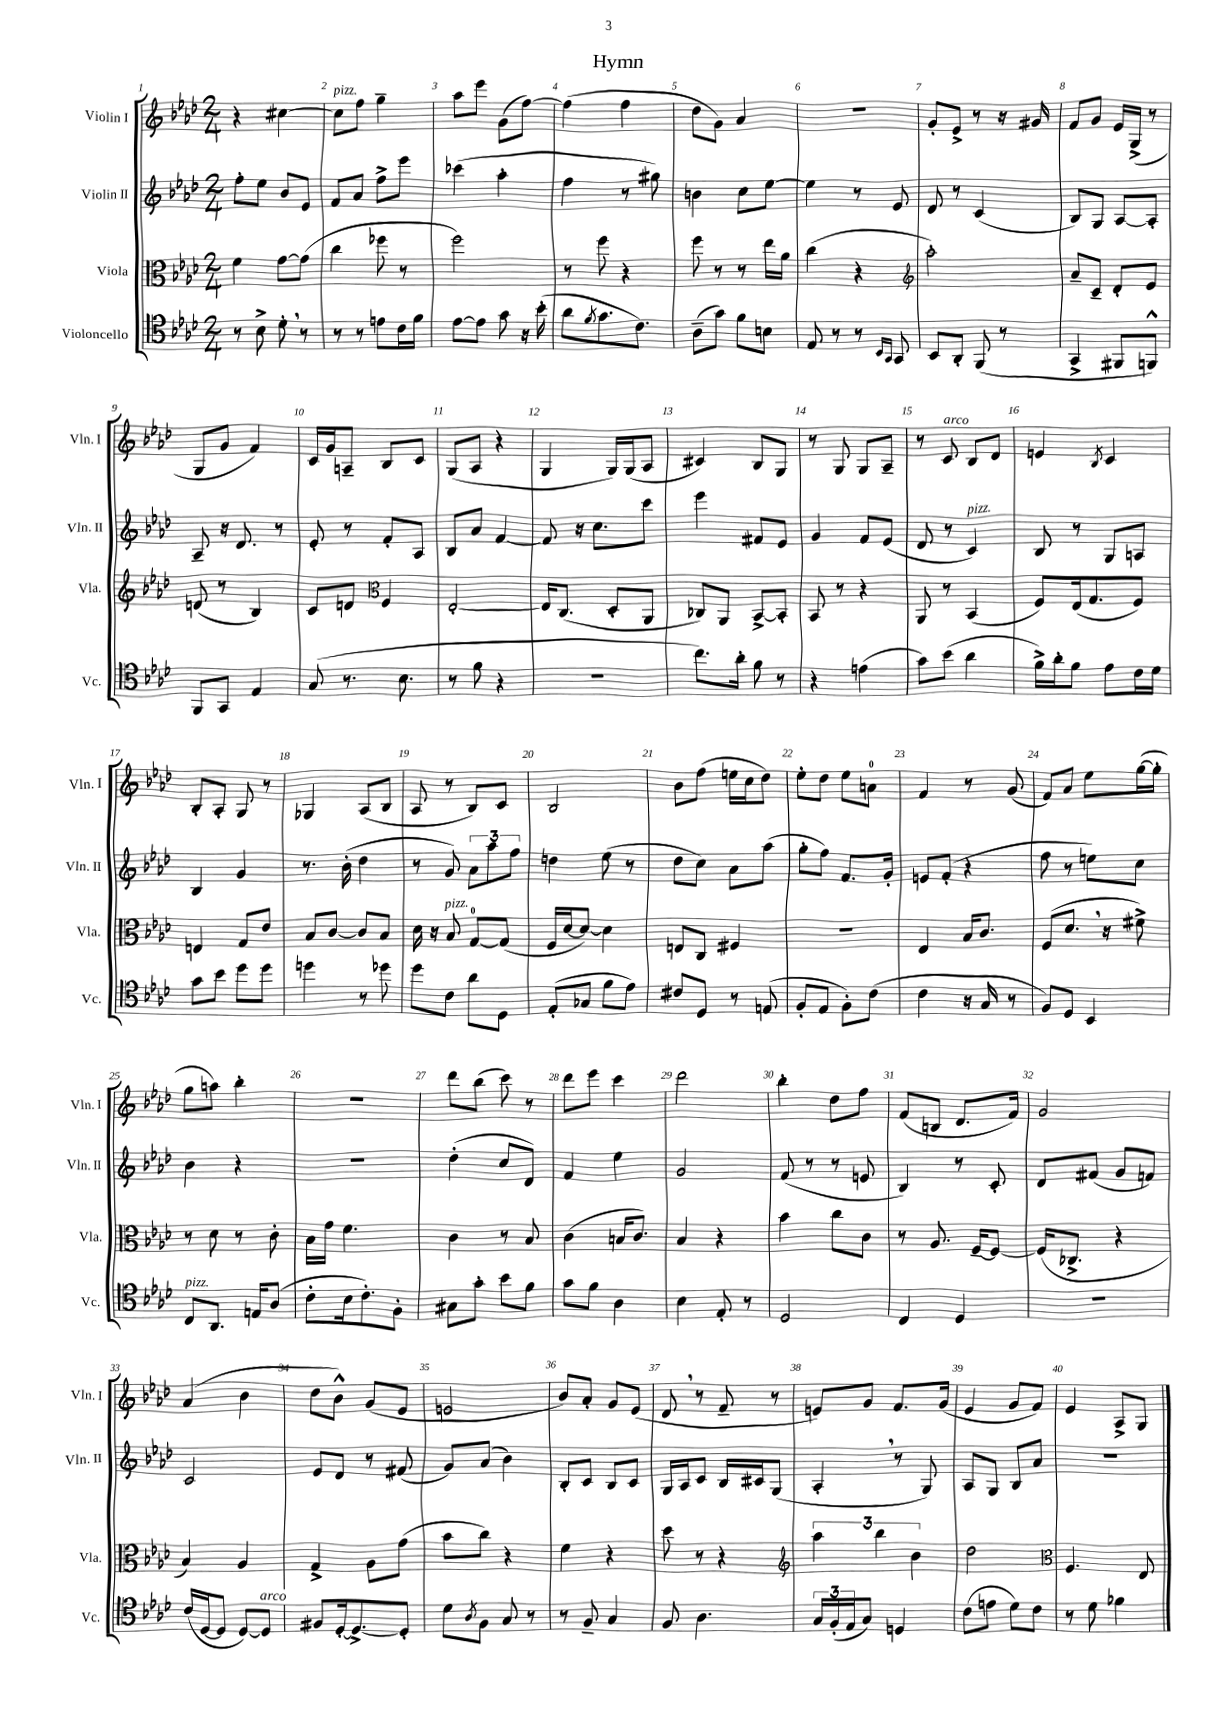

**kern	**kern	**kern	**kern
*part4	*part3	*part2	*part1
*staff4	*staff3	*staff2	*staff1
*I"Violoncello	*I"Viola	*I"Violin II	*I"Violin I
*I'Vc.	*I'Vla.	*I'Vln. II	*I'Vln. I
*clefC4	*clefC3	*clefG2	*clefG2
*k[b-e-a-d-]	*k[b-e-a-d-]	*k[b-e-a-d-]	*k[b-e-a-d-]
*M2/4	*M2/4	*M2/4	*M2/4
=1	=1	=1	=1
8r	4f\	8ff'\L	4r
8B-^\	.	8ee-\J	.
8d-',\	[8g\L	8b-/L	[4cc#X\
8r	(8g\J]	8e-/J	.
=2	=2	=2	=2
!	!	!	!LO:TX:a:i:t=pizz.
8r	4cc\	8f/L	8cc#\L]
8r	.	8a-/J	8ff\J
8en\L	8ff-X\	8ff^\L	4gg~\
16c\L	8r	8eee-\J	.
16f\JJ	.	.	.
=3	=3	=3	=3
[8e-\L	2ff\)	(4ccc-X\	8aa-\L
8e-\J]	.	.	8eee-\J
8g\	.	4aa-'\	(8g\L
16r	.	.	[8ff\J)
(16b-'\	.	.	.
=4	=4	=4	=4
8a-\L	8r	4ff\	(4ff\]
8qf/	.	.	.
8.g\	8ff\	.	.
.	4r	8r	4ff\
8.c\J)	.	.	.
.	.	8gg#X\)	.
=5	=5	=5	=5
(8A-~\L	8ff\	4bn\	8dd-\L
8g\J)	8r	.	8g\J)
8f\L	8r	8cc\L	4a-/
8Bn\J	16ee-\LL	[8ee-\J	.
.	16a-\JJ	.	.
=6	=6	=6	=6
8E-/	(4cc\	4ee-\]	2r
8r	.	.	.
8r	4r	8r	.
16qqBB-/LL	.	.	.
16qqGG/JJ	.	.	.
8GG/	.	8e-/	.
=7	=7	=7	=7
*	*clefG2	*	*
8BB-/L	2aa-'\)	8d-/	8g'/L
8AA-'/J	.	8r	8e-^/J
(8FF/	.	(4c/	8r
8r	.	.	16r
.	.	.	16g#X/
=8	=8	=8	=8
4GG^/	8a-~/L	8B-/L)	8f/L
.	8c~/J	8G/J	8g/J
8FF#X/L	8d-'/L	[8A-/L	16e-/LL
.	.	.	(16G^/JJ
8FFn^^/J)	8e-/J	8A-'/J]	8r
!!LO:LB:g=z
=9	=9	=9	=9
8FF/L	(8dn/	8A-~/	8G/L
8GG/J	8r	16r	8g/J
.	.	8.d-/	.
4E-/	4B-/)	.	4f/)
.	.	8r	.
=10	=10	=10	=10
(8G/	8c/L	8e-'/	16c/LL
.	.	.	16g/J
8.r	8dn/J	8r	8An~/J
*	*clefC3	*	*
.	4F/	8f'/L	8B-/L
8.B-\	.	.	.
.	.	8A-/J	8c/J
=11	=11	=11	=11
8r	[2E-'/	8B-/L	(8G/L
8f\	.	8a-/J	8A-/J
4r	.	[4f/	4r
=12	=12	=12	=12
2r	16E-/KL]	8f/]	4G/
.	(8.C/J	.	.
.	.	16r	.
.	.	8.cc\L	.
.	8D-'/L	.	16G/LL)
.	.	.	(16G/J
.	8AA-/J	8ccc\J	8A-/J
=13	=13	=13	=13
8.cc\L)	8C-X/L)	4eee-\	4c#X/)
.	8AA-/J	.	.
16a-'\Jk	.	.	.
8f\	[8BB-^/L	8f#X/L	8B-/L
8r	8BB-'/J]	8e-/J	8G/J
=14	=14	=14	=14
4r	8BB-/	4g/	8r
.	8r	.	8G/
(4en\	4r	8f/L	8G/L
.	.	(8e-/J	8A-~/J
=15	=15	=15	=15
8g\L)	8AA-/	8d-/	8r
!	!	!	!LO:TX:a:i:t=arco
(8b-\J	8r	8r	8c/
!	!	!LO:TX:a:i:t=pizz.	!
4a-\	(4BB-/	4c/)	8B-/L
.	.	.	8d-/J
=16	=16	=16	=16
16f^\LL)	8F/L)	8B-/	4en/
16a-'\J	.	.	.
8f\J	(16E-/k	8r	.
.	8.G/	.	.
.	.	.	8qB-/
8e-\L	.	8G/L	4c/
16c\L	8F/J)	8An/J	.
16d-\JJ	.	.	.
!!LO:LB:g=z
=17	=17	=17	=17
8g\L	4En/	4B-/	8B-'/L
8b-\J	.	.	8A-'/J
8dd-\L	8G/L	4g/	8G/
8dd-\J	8e-/J	.	8r
=18	=18	=18	=18
4ddn\	8B-/L	8.r	4G-X/
.	[8c/J	.	.
.	.	(16b-'\	.
8r	8c/L]	4dd-\	(8A-/L
8dd-X\	8B-/J	.	8B-/J
=19	=19	=19	=19
8dd-\L	16d-\	8r	8A-/
.	16r	.	.
!	!LO:TX:a:i:t=pizz.	!	!
8c\J	8B-/	8g/)	8r
8a-\L	[8G/L	12a-\L	8B-/L)
.	.	12aa-\	.
8D-\J	(8G/J]	.	8c/J
.	.	12ff\J	.
=20	=20	=20	=20
(8E-'/L	16F/LL	4ddn\	2B-/
.	[16d-/J	.	.
8G-X/J	8d-/J_)	.	.
8f\L	4d-\]	(8ee-\	.
8e-\J)	.	8r	.
=21	=21	=21	=21
8c#X/L	8En/L	8dd-\L	8b-\L
8D-/J	8C/J	8cc\J)	(8ff\J
8r	4F#X/	8a-\L	16een\LL
.	.	.	16cc\J
(8En/	.	(8aa-\J	8dd-\J)
=22	=22	=22	=22
8F'/L	2r	8gg'\L	8ee-'\L
8E-/J	.	8ff\J)	8dd-\J
8F'\L)	.	8.f/L	8ee-\L
(8c\J	.	.	8an\J
.	.	16g'/Jk	.
=23	=23	=23	=23
4c\	4E-/	8en/L	4f/
.	.	(8f'/J	.
16r	16B-/KL	4r	8r
16G/	8.c/J	.	.
8r	.	.	(8g/
=24	=24	=24	=24
8F/L)	(8F/L	8ff\	8f/L)
8D-/J	8.d-,/J	8r	8a-/J
4BB-/	.	8een\L)	8ee-\L
.	16r	.	.
.	8f#X^\)	8cc\J	([16gg\L
.	.	.	16gg'\JJ]
!!LO:LB:g=z
=25	=25	=25	=25
!LO:TX:a:i:t=pizz.	!	!	!
8C/L	8r	4b-\	8gg\L
8.AA-/J	8d-\	.	8aan\J)
.	8r	4r	4bb-'\
16En/KL	.	.	.
(8A-/J	8c'\	.	.
=26	=26	=26	=26
8c'\L	16B-\LL	2r	2r
.	16g\JJ	.	.
16B-\k	4.f\	.	.
8.c'\)	.	.	.
8F'\J	.	.	.
=27	=27	=27	=27
8G#X\L	4c\	(4dd-'\	8ddd-\L
8g'\J	.	.	(8bb-\J
8b-\L	8r	8cc/L	8ccc\)
8f\J	8B-/	8d-/J)	8r
=28	=28	=28	=28
8g\L	(4c\	4f/	8ddd-\L
8f\J	.	.	8eee-\J
4A-\	16Bn/KL	4ee-\	4ccc\
.	8.c/J)	.	.
=29	=29	=29	=29
4B-\	4B-/	2g/	2ddd-\
8E-'/	4r	.	.
8r	.	.	.
=30	=30	=30	=30
2D-/	4b-\	(8f/	4bb-'\
.	.	8r	.
.	8cc\L	8r	8dd-\L
.	8c\J	8en/	8ff\J
=31	=31	=31	=31
4C/	8r	4B-/)	(8f/L
.	8.A-/	.	8Bn/J
4D-/	.	8r	8.d-/L
.	[16F~/KL	.	.
.	8F/J_	8c'/	.
.	.	.	16f/Jk)
=32	=32	=32	=32
2r	(16F/KL]	8d-/L	2g/
.	8.C-X^/J	.	.
.	.	(8f#X/J	.
.	4r	8g/L	.
.	.	8fn/J)	.
!!LO:LB:g=z
=33	=33	=33	=33
(16c/LL	4B-/)	2c/	(4a-/
[16D-/J	.	.	.
8D-/J]	.	.	.
[8D-/L)	4A-/	.	4b-\
!LO:TX:a:i:t=arco	!	!	!
8D-/J]	.	.	.
=34	=34	=34	=34
8F#X/L	4G^/	8e-/L	8dd-\L
[16D-'/k	.	8d-/J	8b-^^\J)
8.D-^/_	.	.	.
.	8A-\L	8r	(8g/L
8D-'/J]	(8g\J	(8f#X/	8e-/J
=35	=35	=35	=35
8d-\L	8b-\L	8g/L)	2en/
8qA-/	.	.	.
8F\J	8cc\J)	(8a-/J	.
8G/	4r	4b-\)	.
8r	.	.	.
=36	=36	=36	=36
8r	4f\	8B-'/L	8b-/L)
8F~/	.	8c/J	8a-'/J
4G/	4r	8B-/L	8g/L
.	.	8c/J	(8e-/J
=37	=37	=37	=37
8F/	8dd-\	16G/LL	8d-,/
.	.	16A-/J	.
4.A-\	8r	8c/J	8r
.	4r	16B-/LL	8f~/
.	.	16c#X/J	.
.	.	(8G/J	8r
=38	=38	=38	=38
*	*clefG2	*	*
24G/LL	6aa-\	4A-',/	8en/L)
(24F'/	.	.	.
24E-/J	.	.	.
8G/J)	.	.	8g/J
.	6bb-\	.	.
4Dn/	.	8r	8.f/L
.	6b-\	.	.
.	.	8G/)	.
.	.	.	(16g/Jk
=39	=39	=39	=39
(8c\L	2dd-\	8A-/L	4e-/
8en\J	.	8G/J	.
8d-\L)	.	8B-/L	8g/L
8c\J	.	8a-/J	8f/J)
=40	=40	=40	=40
*	*clefC3	*	*
8r	4.F/	2r	4e-/
8d-\	.	.	.
4f-X\	.	.	8A-^/L
.	8E-/	.	8G/J
==	==	==	==
*-	*-	*-	*-
